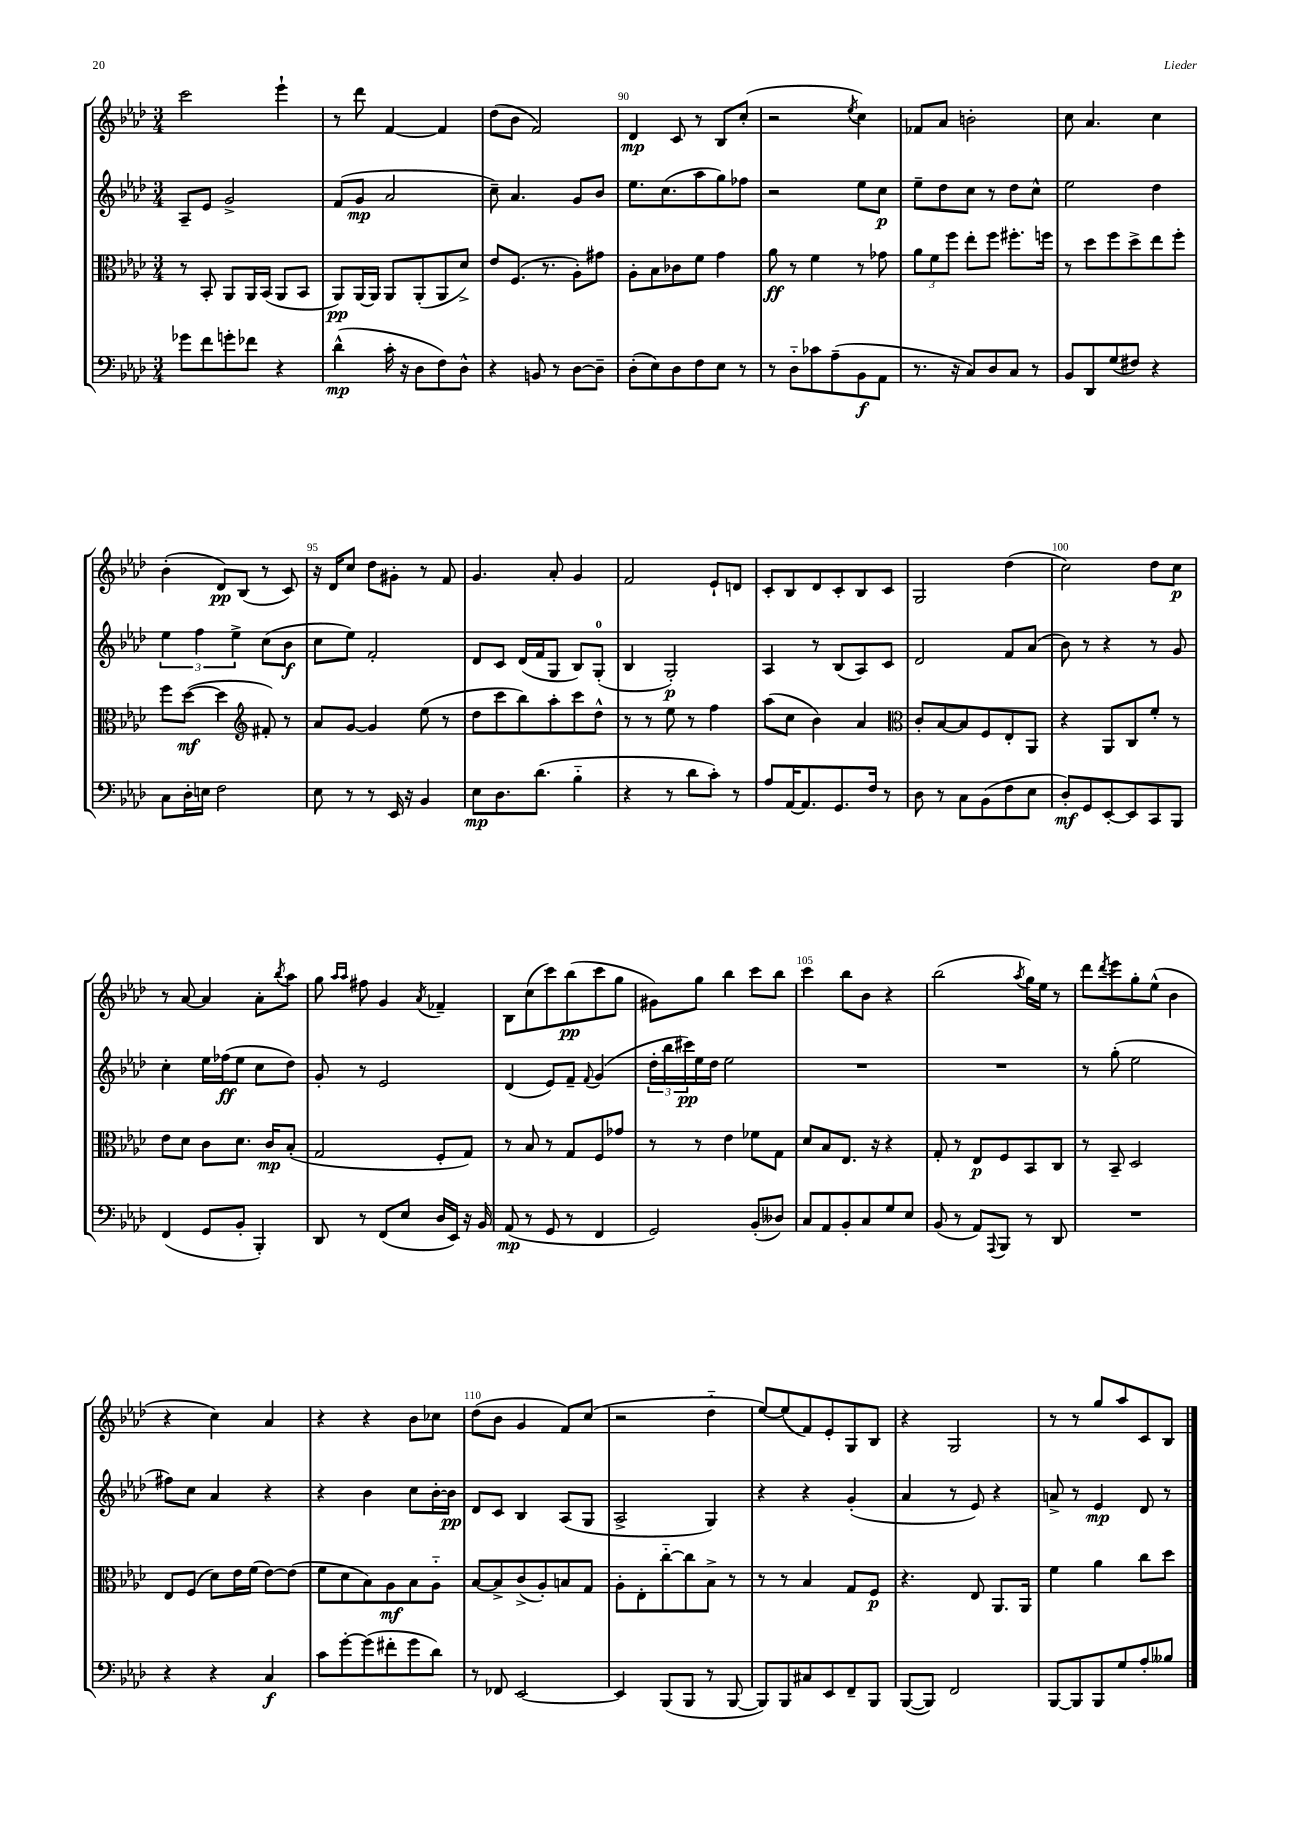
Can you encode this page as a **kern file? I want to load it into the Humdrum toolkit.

**kern	**kern	**kern	**kern
*staff4	*staff3	*staff2	*staff1
*clefF4	*clefC3	*clefG2	*clefG2
*k[b-e-a-d-]	*k[b-e-a-d-]	*k[b-e-a-d-]	*k[b-e-a-d-]
*M3/4	*M3/4	*M3/4	*M3/4
8g-	8r	8A-~	2ccc
8f	8BB-'	8e-	.
8g'	8AA-	2g^	.
8f-	16AA-	.	.
.	(16BB-	.	.
4r	8AA-	.	4eee-`
.	8BB-	.	.
=	=	=	=
(4d-^^	8AA-)	(8f	8r
.	[16AA-	8g	8ddd-
.	16AA-]	.	.
16c'	8AA-	2a-	[4f
16r	.	.	.
8D-	(8AA-'	.	.
8F)	8AA-	.	4f]
8D-^^	8d-^)	.	.
=	=	=	=
4r	8e-	8cc~)	(8dd-
.	(8.F	4.a-	8b-
8BB	.	.	2f)
.	8.r	.	.
8r	.	.	.
[8D-	8A-')	8g	.
8D-~]	8g#	8b-	.
=	=	=	=
(8D-'	8A-'	8.ee-	4d-
8E-)	8B-	.	.
.	.	(8.cc	.
8D-	8c-	.	8c
8F	8f	8aa-	8r
8E-	4g	8gg)	8B-
8r	.	8ff-	(8cc'
=	=	=	=
8r	8a-	2r	2r
8D-'~	8r	.	.
8c-	4f	.	.
(8A-~	.	.	.
.	.	.	8qee-
8BB-	8r	8ee-	4cc)
8AA-	8g-	8cc	.
=	=	=	=
8.r	12a-	8ee-~	8f-
.	12f	.	.
.	.	8dd-	8a-
.	12ff	.	.
16r	.	.	.
8C)	8ee-'	8cc	2b'
8D-	8ff	8r	.
8C	8.ff#'	8dd-	.
8r	.	8cc^^	.
.	16ff	.	.
=	=	=	=
8BB-	8r	2ee-	8cc
8DD-	8dd-	.	4.a-
(8G	8ff	.	.
8F#)	8dd-^	.	.
4r	8ee-	4dd-	4cc
.	8ff'	.	.
=	=	=	=
8C	8ff	6ee-	(4b-'
16D-'	([8dd-	.	.
.	.	6ff	.
16E	.	.	.
2F	4dd-]	.	8d-)
.	.	6ee-^	.
.	.	.	(8B-
*	*clefG2	*	*
.	8f#')	(8cc	8r
.	8r	8b-	8c)
=	=	=	=
8E-	8a-	8cc	16r
.	.	.	16d-
8r	[8g	8ee-)	8cc
8r	4g]	2f'	8dd-
16EE-	.	.	8g#'
16r	.	.	.
4BB-	(8ee-	.	8r
.	8r	.	8f
=	=	=	=
8E-	8dd-	8d-	4.g
8.D-	8ccc	8c	.
.	8bb-)	(16d-	.
(8.d-	.	16f	.
.	8aa-'	8G	8a-'
4B-'~	8ccc	8B-)	4g
.	8dd-^^	(8G'	.
=	=	=	=
4r	8r	4B-	2f
.	8r	.	.
8r	8ee-	2G')	.
8d-	8r	.	.
8c')	4ff	.	8e-`
8r	.	.	8d
=	=	=	=
8A-	(8aa-	4A-	8c'
[16AA-	8cc	.	8B-
8.AA-]	.	.	.
.	4b-)	8r	8d-
8.GG	.	(8B-	8c'
.	4a-	8A-)	8B-
16F	.	.	.
8r	.	8c	8c
=	=	=	=
*	*clefC3	*	*
8D-	8c'	2d-	2G
8r	[8B-	.	.
8C	8B-]	.	.
(8BB-	8F	.	.
8F	8E-'	8f	(4dd-
8E-	8AA-	(8a-	.
=	=	=	=
8D-')	4r	8b-)	2cc)
8GG	.	8r	.
[8EE-'	8AA-	4r	.
8EE-]	8C	.	.
8CC	8f'	8r	8dd-
8BBB-	8r	8g	8cc
=	=	=	=
(4FF	8e-	4cc'	8r
.	8d-	.	[8a-
8GG	8c	16ee-	4a-]
.	.	(16ff-	.
8BB-'	8.d-	8ee-	.
4BBB-')	.	8cc	8a-'
.	16c	.	.
.	.	.	8qbb-
.	(8B-'	8dd-)	8aa-
=	=	=	=
8DD-	2G	8g'	8gg
.	.	.	16qqaa-
.	.	.	16qqaa-
8r	.	8r	8ff#
(8FF	.	2e-	4g
8E-	.	.	.
.	.	.	8qa-
16D-	8F'	.	4f-~
16EE-)	.	.	.
16r	8G)	.	.
16BB-	.	.	.
=	=	=	=
(8AA-	8r	(4d-	8B-
8r	8B-	.	(8cc
8GG	8r	8e-)	8ccc)
8r	8G	8f~	(8bb-
.	.	8qqf	.
4FF	8F	(4g	8ccc
.	8g-	.	8gg
=	=	=	=
2GG)	8r	24dd-'	8g#)
.	.	24bb-	.
.	.	24ccc#)	.
.	8r	16ee-	8gg
.	.	16dd-	.
.	4e-	2ee-	4bb-
(8BB-'	8f-	.	8ccc
8D--)	8G	.	8bb-
=	=	=	=
8C	8d-	2.r	4ccc
8AA-	8B-	.	.
8BB-'	8.E-	.	8bb-
8C	.	.	8b-
.	16r	.	.
8G	4r	.	4r
8E-	.	.	.
=	=	=	=
(8BB-	8G'	2.r	(2bb-
8r	8r	.	.
8AA-)	8E-	.	.
8qqAAA-	.	.	.
8BBB-	8F	.	.
.	.	.	8qaa-
8r	8BB-	.	16gg)
.	.	.	16ee-
8DD-	8C	.	8r
=	=	=	=
2.r	8r	8r	8ddd-
.	.	.	8qddd-
.	8BB-~	(8gg'	8eee-
.	2D-	2ee-	8gg'
.	.	.	(8ee-^^
.	.	.	4b-
=	=	=	=
4r	8E-	8ff#)	4r
.	(8F	8cc	.
4r	8d-)	4a-	4cc)
.	16e-	.	.
.	(16f	.	.
4C	[8e-)	4r	4a-
.	(8e-]	.	.
=	=	=	=
8c	8f	4r	4r
[8g'	8d-	.	.
(8g]	8B-)	4b-	4r
8f#'	8A-	.	.
8g	8B-	8cc	8b-
8d-)	8A-'~	[16b-'	8cc-
.	.	16b-]	.
=	=	=	=
8r	[8B-	8d-	(8dd-
8FF-	8B-^]	8c	8b-
[2EE-	(8c^	4B-	4g
.	8A-')	.	.
.	8B	(8A-	8f)
.	8G	8G	(8cc
=	=	=	=
4EE-]	8A-'	2A-^	2r
.	8E-'	.	.
(8BBB-	[8cc'~	.	.
8BBB-	8cc]	.	.
8r	8B-^	4G)	4dd-'~
[8BBB-	8r	.	.
=	=	=	=
8BBB-])	8r	4r	[8ee-)
8BBB-	8r	.	(8ee-]
8C#	4B-	4r	8f)
8EE-	.	.	8e-'
8FF~	8G	(4g'	8G
8BBB-	8F	.	8B-
=	=	=	=
([8BBB-	4.r	4a-	4r
8BBB-])	.	.	.
2FF	.	8r	2G
.	8E-	8e-)	.
.	8.AA-	4r	.
.	16AA-	.	.
=	=	=	=
[8BBB-	4f	8a^	8r
8BBB-]	.	8r	8r
8BBB-	4a-	4e-	8gg
8G	.	.	8aa-
8A-'	8cc	8d-	8c
8B--	8dd-	8r	8B-
==	==	==	==
*-	*-	*-	*-
